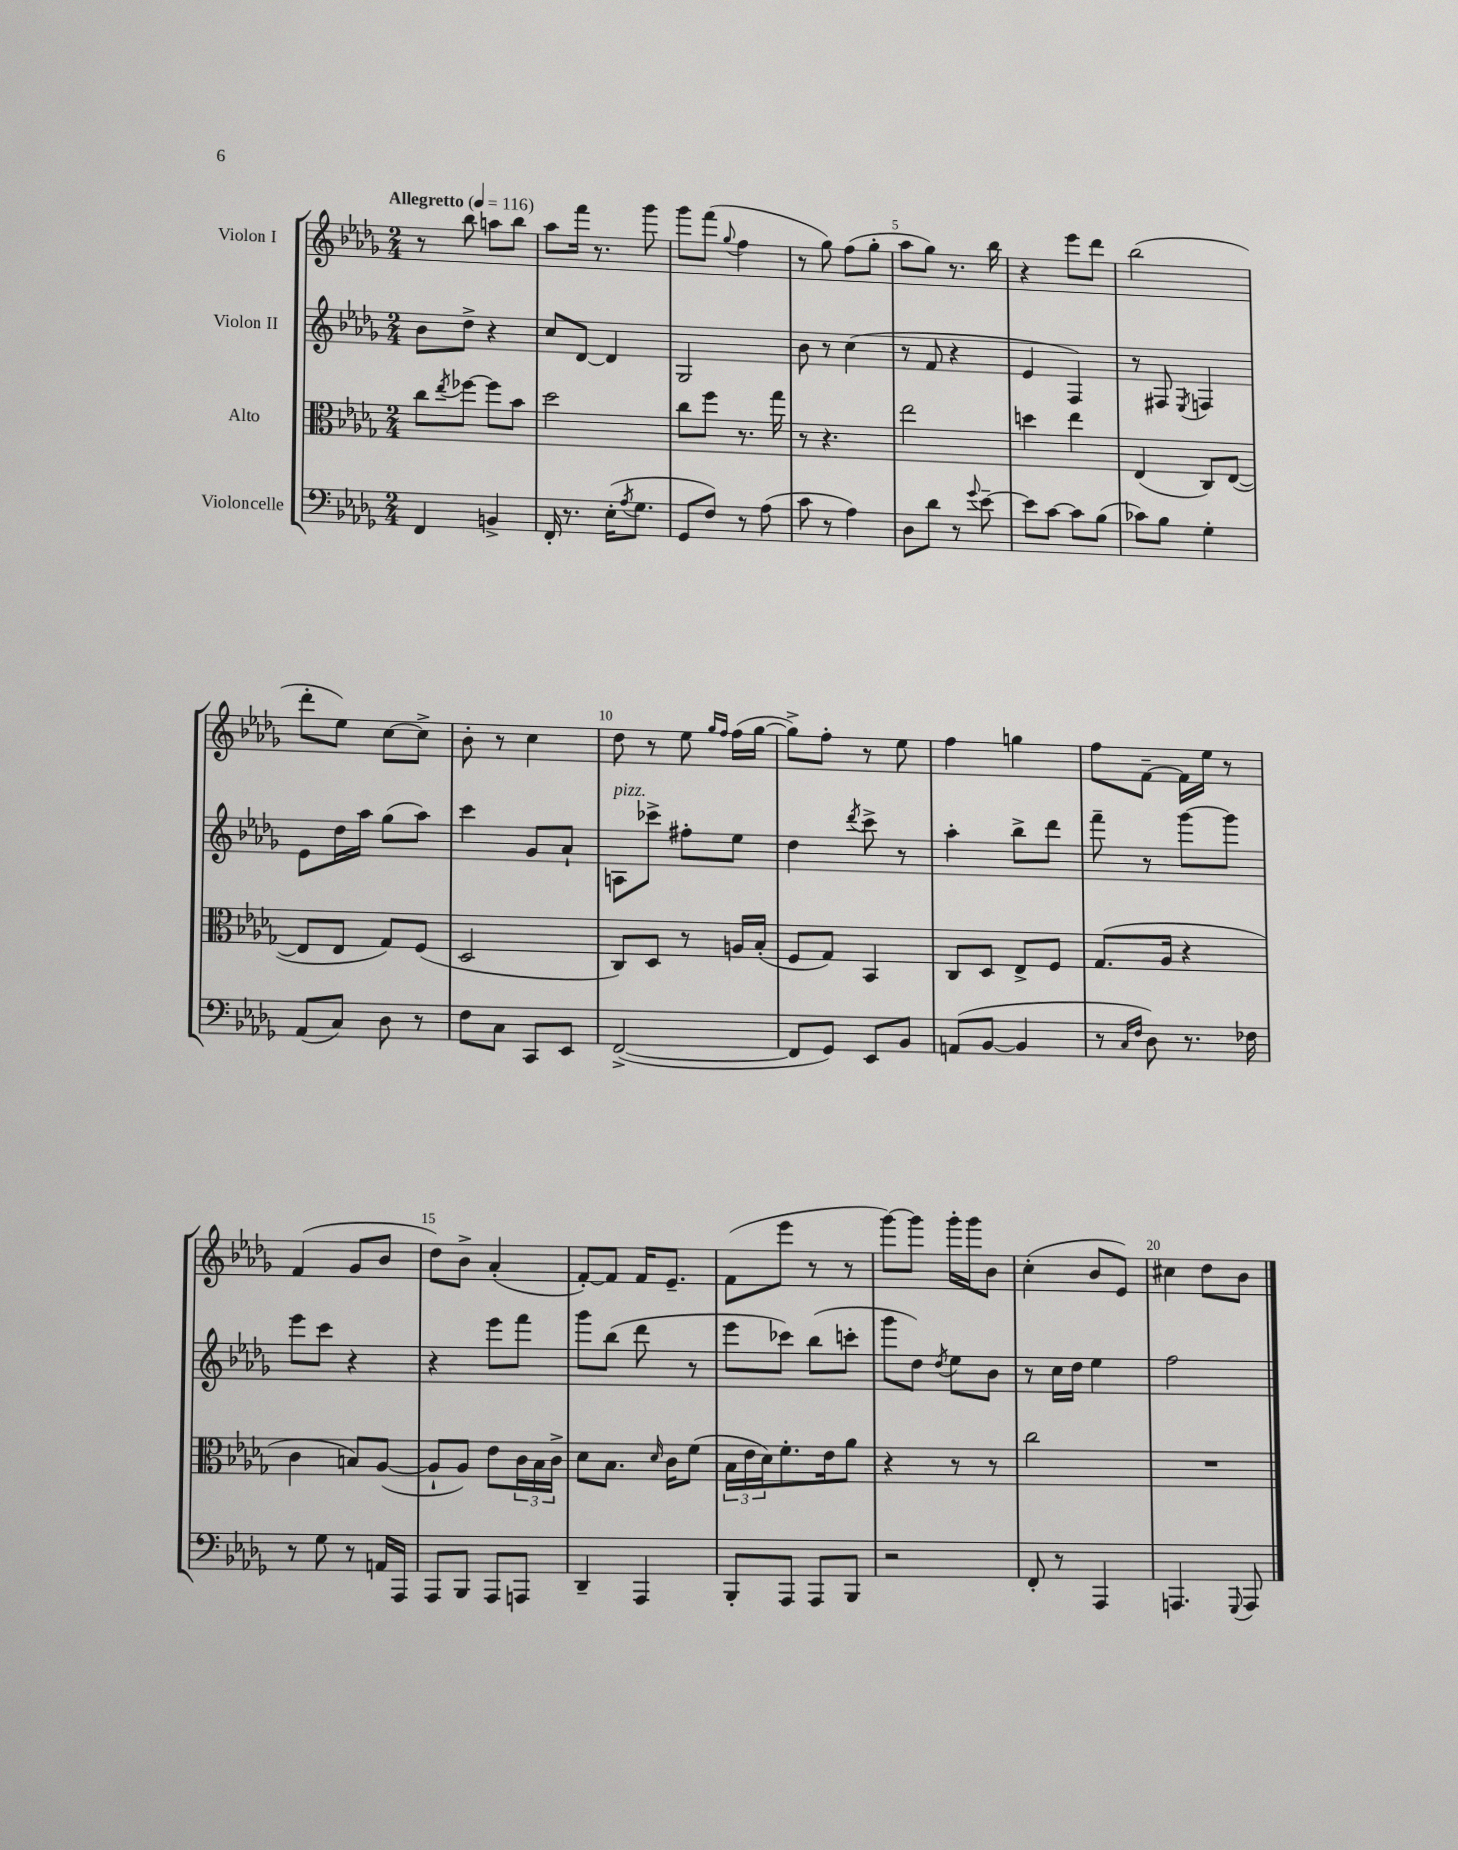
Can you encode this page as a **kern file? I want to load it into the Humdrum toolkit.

**kern	**kern	**kern	**kern
*part4	*part3	*part2	*part1
*staff4	*staff3	*staff2	*staff1
*I"Violoncelle	*I"Alto	*I"Violon II	*I"Violon I
*clefF4	*clefC3	*clefG2	*clefG2
*k[b-e-a-d-g-]	*k[b-e-a-d-g-]	*k[b-e-a-d-g-]	*k[b-e-a-d-g-]
*M2/4	*M2/4	*M2/4	*M2/4
*MM116	*MM116	*MM116	*MM116
=1	=1	=1	=1
!	!	!	!LO:TX:a:B:t=Allegretto
4FF/	8cc\L	8b-\L	8r
.	8qee-/	.	.
.	[8ff-X\J	8dd-^\J	8bb-\
4BBn^/	8ff-\L]	4r	8aan\L
.	8b-\J	.	8bb-\J
=2	=2	=2	=2
16FF'/	2dd-\	8cc/L	8aa-\L
8.r	.	.	.
.	.	[8d-/J	16fff\Jk
.	.	.	8.r
(16E-'\KL	.	4d-/]	.
8qA-/	.	.	.
8.G-\J	.	.	.
.	.	.	8ggg-\
=3	=3	=3	=3
8GG-/L	8cc\L	2G-/	8ggg-\L
8F/J)	8ff\J	.	(8fff\J
.	.	.	8qqgg-/
8r	8.r	.	4ff\
(8A-\	.	.	.
.	16gg-\	.	.
=4	=4	=4	=4
8c\	8r	8b-\	8r
8r	4.r	8r	8gg-\)
4A-\)	.	(4cc\	(8ff\L
.	.	.	8gg-'\J
=5	=5	=5	=5
8D-\L	2ee-\	8r	8aa-\L
8d-\J	.	8f/	8gg-\J)
8r	.	4r	8.r
8qqg-/	.	.	.
[8e-~\	.	.	.
.	.	.	16bb-\
=6	=6	=6	=6
8e-\L]	4ddn\	4e-/	4r
[8c\J	.	.	.
8c\L]	4ee-\	4F/)	8eee-\L
(8B-\J	.	.	8ddd-\J
=7	=7	=7	=7
8c-X\L)	(4E-/	8r	(2bb-\
8B-\J	.	8F#X/	.
.	.	8qE-/	.
4G-'\	8C/L)	4Fn/	.
.	([8E-/J	.	.
!!LO:LB:g=z
=8	=8	=8	=8
(8AA-/L	8E-/L]	8e-\L	8ddd-'\L
8C/J)	8E-/J	16dd-\L	8ee-\J)
.	.	16aa-\JJ	.
8D-\	8G-/L)	(8gg-\L	[8cc\L
8r	(8F/J	8aa-\J)	8cc^\J]
=9	=9	=9	=9
8F\L	2D-/	4ccc\	8b-'\
8C\J	.	.	8r
8CC/L	.	8g-/L	4cc\
8EE-/J	.	8a-`/J	.
=10	=10	=10	=10
!	!	!LO:TX:a:i:t=pizz.	!
([2FF^/	8C/L)	8An\L	8dd-\
.	8D-/J	8ccc-X^\J	8r
.	8r	8ff#X'\L	8ee-\
.	.	.	16qqgg-/LL
.	.	.	16qqff/JJ
.	16An/LL	8ee-\J	(16ff\LL
.	(16B-'/JJ	.	[16gg-\JJ
=11	=11	=11	=11
8FF/L]	8F/L	4dd-\	8gg-^\L])
8GG-/J)	8G-/J)	.	8ff'\J
.	.	8qddd-/	.
8EE-/L	4BB-/	8ccc^\	8r
8BB-/J	.	8r	8ee-\
=12	=12	=12	=12
(8AAn/L	8C/L	4aa-'\	4ff\
[8BB-/J	8D-/J	.	.
4BB-/]	8E-^/L	8bb-^\L	4ggn\
.	8F/J	8ddd-\J	.
=13	=13	=13	=13
8r	(8.G-/L	8fff~\	8ff\L
16qqC/LL	.	.	.
16qqF/JJ	.	.	.
8D-\)	.	8r	[8f~\J
.	16A-/Jk	.	.
8.r	4r	[8ggg-\L	16f\LL]
.	.	.	16ee-\JJ
.	.	8ggg-\J]	8r
16F-X\	.	.	.
!!LO:LB:g=z
=14	=14	=14	=14
8r	4c\	8eee-\L	(4f/
8G-\	.	8ccc\J	.
8r	8Bn/L)	4r	8g-/L
16AAn/LL	([8A-/J	.	8b-/J
16AAA-/JJ	.	.	.
=15	=15	=15	=15
8AAA-/L	8A-`/L]	4r	8dd-\L)
8BBB-/J	8A-/J)	.	8b-^\J
8AAA-/L	8e-\L	8eee-\L	(4a-'/
8AAAn/J	24c\L	8fff\J	.
.	24B-\	.	.
.	24c^\JJ	.	.
=16	=16	=16	=16
4DD-~/	8d-\L	8ggg-\L	[8f'/L)
.	8.B-\J	(8bb-\J	8f/J]
4AAA-/	.	8ddd-\	16f/KL
.	16qqd-/	.	.
.	16c\KL	.	8.e-~/J
.	(8f\J	8r	.
=17	=17	=17	=17
8BBB-'/L	24B-\LL	8eee-\L	(8f\L
.	24e-\	.	.
.	24d-\J)	.	.
8AAA-/J	8.f'\	8ccc-X\J)	8eee-\J
8AAA-/L	.	(8bb-\L	8r
.	16e-\k	.	.
8BBB-/J	8a-\J	8cccn'\J	8r
=18	=18	=18	=18
2r	4r	8ggg-\L	[8ggg-\L)
.	.	8dd-\J)	8ggg-\J]
.	.	8qdd-/	.
.	8r	8ee-\L	16ggg-'\LL
.	.	.	16ggg-\J
.	8r	8b-\J	8b-\J
=19	=19	=19	=19
8FF'/	2cc\	8r	(4cc'\
8r	.	16cc\LL	.
.	.	16dd-\JJ	.
4AAA-/	.	4ee-\	8b-/L
.	.	.	8e-/J)
=20	=20	=20	=20
4.AAAn/	2r	2ff\	4cc#X\
.	.	.	8dd-\L
8qqGGG-/	.	.	.
8AAA/	.	.	8b-\J
==	==	==	==
*-	*-	*-	*-
